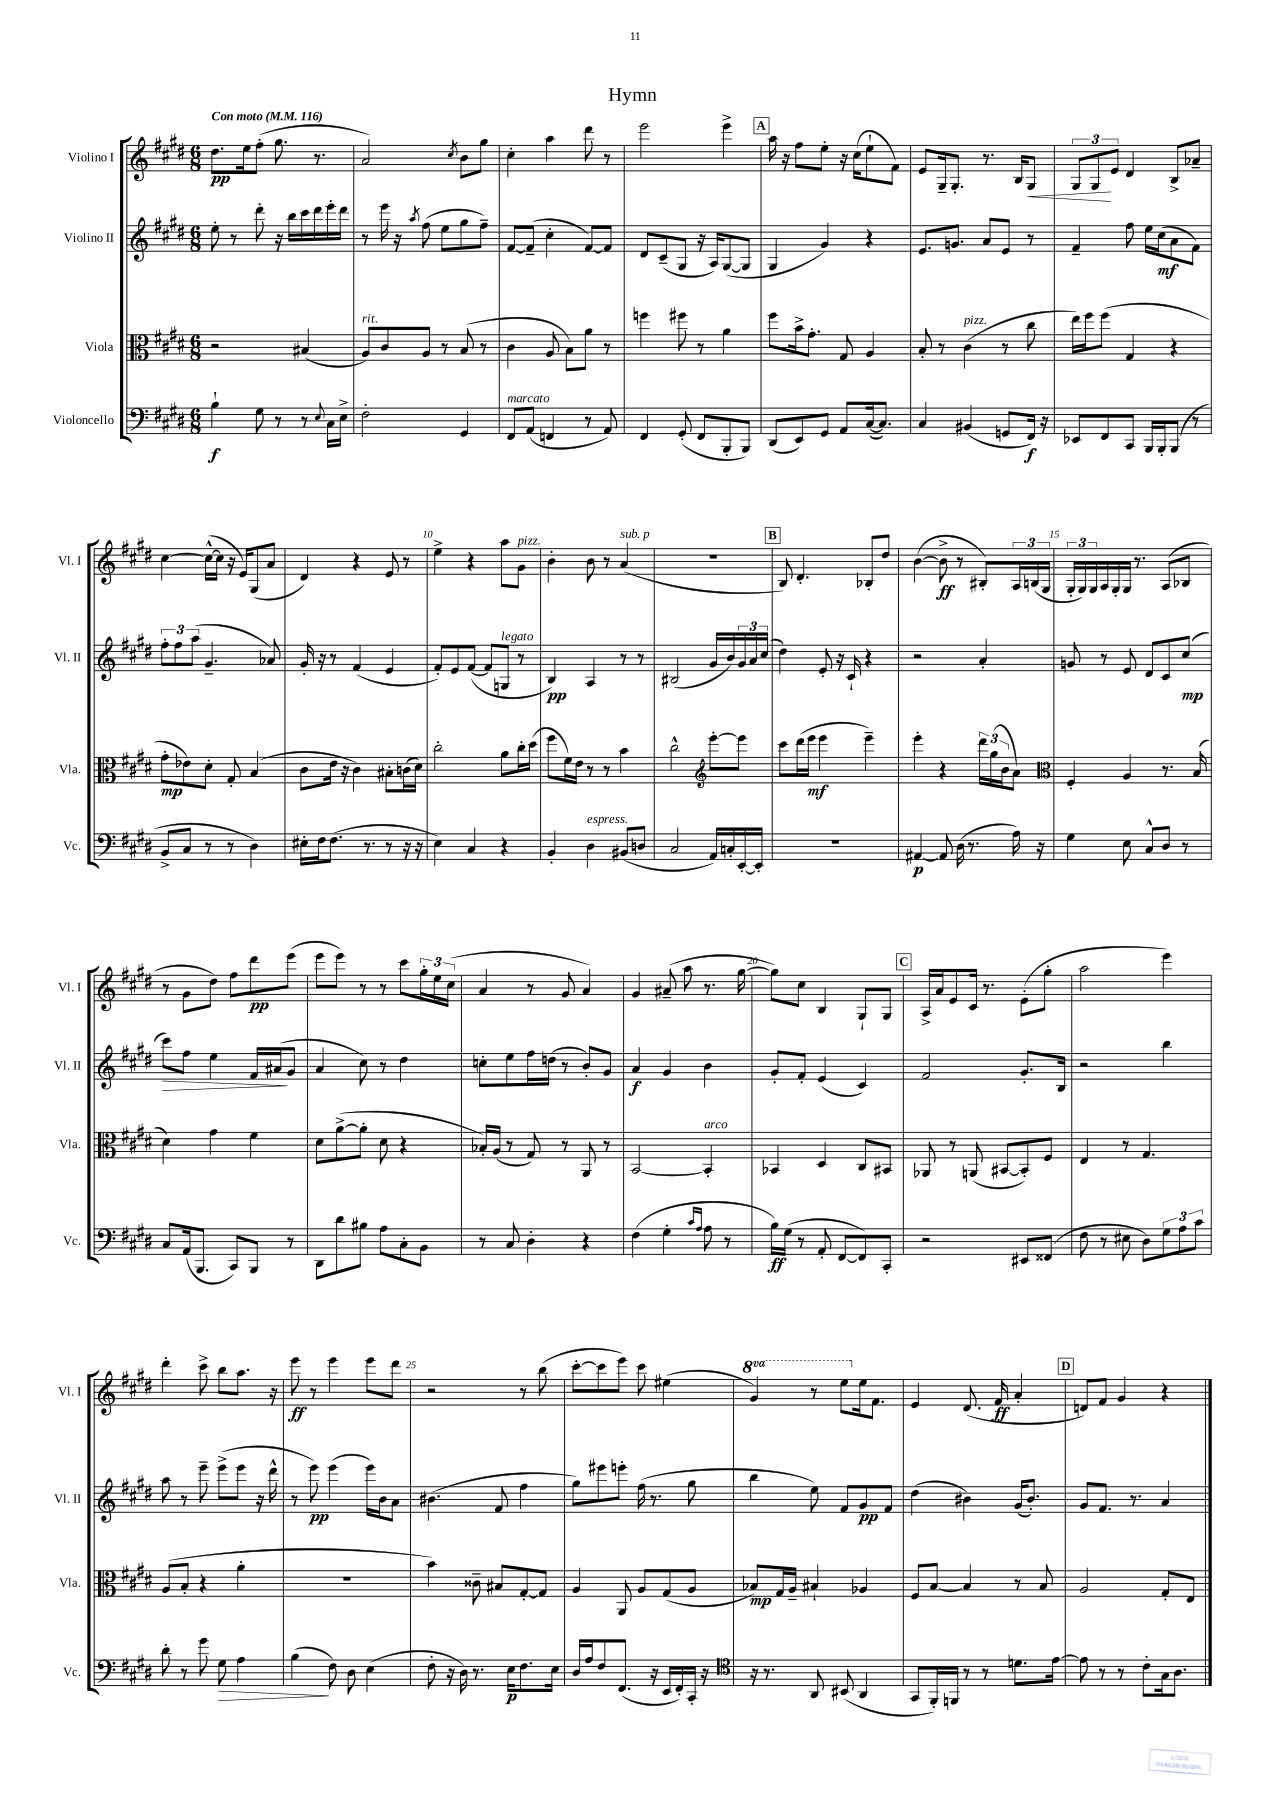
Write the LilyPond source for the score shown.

\header { title = "Hymn" }
<<
\new StaffGroup <<
\new Staff = "s0" \with { instrumentName = "Violino I" shortInstrumentName = "Vl. I" } {
    \clef treble \key e \major \numericTimeSignature \time 6/8 \set Staff.ottavationMarkups = #ottavation-simple-ordinals \tempo "Con moto" 4 = 116
    dis''8.\pp e''16 fis''8-.( gis''8. r8. |
    a'2) \acciaccatura { cis''8 } b'8 gis''8 |
    cis''4-. a''4 dis'''8 r8 |
    e'''2 e'''4-> |
    \mark \markup { \box "A" } a''16 r16 fis''8 e''8-. r16 cis''16( e''8-! fis'8) |
    e'8 gis16-- gis8.-. r8. b16 gis8\< |
    \tuplet 3/2 { gis8 gis8\! e'8 } dis'4 b8-> aes'8-- |
    cis''4~ cis''16~-^( cis''16 r16 e'16) gis8( a'8 |
    dis'4) r4 e'8 r8 |
    e''4-> r4 a''8 gis'8^\markup { \italic "pizz." } |
    b'4-. b'8 r8 a'4^\markup { \italic "sub. p" }( |
    R2. |
    \mark \markup { \box "B" } b8) dis'4.-. bes8-. dis''8 |
    b'4~( b'8->\ff r8 bis8-.) \tuplet 3/2 { a16 b16( gis16 } |
    \tuplet 3/2 { gis16-. gis16) gis16 } a16 gis16-. gis16 r8. a8( bes8 |
    r8 gis'8 dis''8) fis''8 dis'''8\pp e'''8( |
    e'''8 e'''8) r8 r8 cis'''8 \tuplet 3/2 { gis''16-. e''16 cis''16( } |
    a'4 r8 gis'8 a'4) |
    gis'4 ais'8--( a''8 r8. gis''16~ |
    gis''8) cis''8 b4 gis8-! gis8 |
    \mark \markup { \box "C" } a16-> a'16 e'8 cis'16 r8. e'8-.( gis''8-. |
    a''2 e'''4) |
    dis'''4-. cis'''8-> b''8 a''8. r16 |
    e'''8\ff r8 e'''4 e'''8 dis'''8 |
    r2 r8 b''8( |
    cis'''8~-. cis'''8 e'''8) cis'''8 eis''4( |
    \ottava #1 gis''4) r8 e'''8 \ottava #0 e''16 fis'8. |
    e'4 dis'8.( fis'16\ff a'4-. |
    \mark \markup { \box "D" } d'8) fis'8 gis'4 r4 \bar "|." |
}
\new Staff = "s1" \with { instrumentName = "Violino II" shortInstrumentName = "Vl. II" } {
    \clef treble \key e \major \numericTimeSignature \time 6/8
    e''8-. r8 dis'''8-. r16 b''16 cis'''16 dis'''16 e'''16-. dis'''16 |
    r8 e'''16 r16 \acciaccatura { a''8 } fis''8( e''8 gis''8 fis''8--) |
    fis'8~ fis'8--( cis''4-. fis'8~) fis'8 |
    dis'8 cis'8--( gis8 r16 a16) gis8~( gis8 |
    \mark \markup { \box "A" } gis4 gis'4) r4 |
    e'8. g'8. a'8 e'8 r8 |
    fis'4-- fis''8 e''16 cis''16\mf( a'8 fis'8) |
    \tuplet 3/2 { fis''8-. fis''8 a''8( } gis'4.-- aes'8) |
    gis'16-. r16 r8 fis'4( e'4 |
    fis'8-.) e'8 fis'8~( fis'8 g8^\markup { \italic "legato" } r8 |
    b4\pp) a4 r8 r8 |
    bis2( gis'16 b'16) \tuplet 3/2 { gis'16 a'16 cis''16( } |
    \mark \markup { \box "B" } dis''4) e'8-. r16 cis'16-! r4 |
    r2 a'4-. |
    g'8 r8 e'8 dis'8 cis'8 cis''8\mp( |
    cis'''8\>) fis''8 e''4 fis'16 ais'16\!( gis'8 |
    a'4 cis''8) r8 dis''4 |
    c''8-. e''8 fis''16 d''16( r8 b'8-.) gis'8 |
    a'4\f gis'4 b'4 |
    gis'8-. fis'8-. e'4( cis'4) |
    \mark \markup { \box "C" } fis'2 gis'8.-. b16 |
    r2 b''4 |
    a''8 r8 e'''8-- e'''8->( e'''8 r16 dis'''16-^ |
    r8 e'''8\pp) e'''4( e'''16) b'16 a'8 |
    bis'4.( fis'8 fis''4 |
    gis''8) eis'''8 e'''8-. fis''16( r8. gis''8 |
    b''4 e''8) fis'8 gis'8\pp fis'8 |
    dis''4( bis'4) gis'16( bis'8.-.) |
    \mark \markup { \box "D" } gis'8 fis'8. r8. a'4 \bar "|." |
}
\new Staff = "s2" \with { instrumentName = "Viola" shortInstrumentName = "Vla." } {
    \clef alto \key e \major \numericTimeSignature \time 6/8
    r2 bis4( |
    a8^\markup { \italic "rit." }) cis'8 a8 r8 b8( r8 |
    cis'4 a8 b8) a'8 r8 |
    f''4 fis''8 r8 a'4 |
    \mark \markup { \box "A" } fis''8 b'16-> gis'8.-. gis8 a4 |
    b8-. r8 cis'4^\markup { \italic "pizz." }( r8 cis''8 |
    e''16) fis''16 fis''8( gis4 r4 |
    gis'8-.\mp ees'8) dis'8-. gis8-. b4( |
    cis'8 e'16 r16 cis'4) bis8-. c'16( dis'16) |
    cis''2-. a'8 cis''16-. dis''16( |
    fis''8 fis'16) e'16 r8 r8 b'4 |
    cis''2-^ \clef treble e'''8~-. e'''8 |
    \mark \markup { \box "B" } cis'''8 dis'''16( e'''16\mf e'''4 e'''4--) |
    e'''4-. r4 \tuplet 3/2 { dis'''16 gis''16( b'16 } a'8) |
    \clef alto fis4-. a4 r8. b16( |
    dis'4) gis'4 fis'4 |
    dis'8 a'8~->( a'8-. dis'8 r4 |
    bes16-.) a16( r8 gis8) r8 a,8 r8 |
    b,2~ b,4-.^\markup { \italic "arco" } |
    bes,4 dis4 cis8 bis,8 |
    \mark \markup { \box "C" } aes,8 r8 a,8( bis,8~ bis,8-.) fis8 |
    e4 r8 gis4. |
    a8( b8-. r4 a'4-. |
    R2. |
    b'4) cisis'8-- bis8 gis8~-. gis8 |
    a4 a,8 a8 gis8( a8 |
    bes8\mp) gis16 a16-- bis4-! aes4 |
    fis8 b8~ b4 r8 b8 |
    \mark \markup { \box "D" } a2 gis8-. e8 \bar "|." |
}
\new Staff = "s3" \with { instrumentName = "Violoncello" shortInstrumentName = "Vc." } {
    \clef bass \key e \major \numericTimeSignature \time 6/8
    b4-!\f gis8 r8 r8 \appoggiatura { e8 } cis16 e16-> |
    fis2-. gis,4 |
    fis,8^\markup { \italic "marcato" } a,8( f,4 r8 a,8) |
    fis,4 gis,8-.( fis,8 b,,8-. b,,8) |
    \mark \markup { \box "A" } dis,8( e,8) gis,8 a,8 cis16~( cis8.) |
    cis4 bis,4( g,8 fis,16\f) r16 |
    ees,8 fis,8 cis,8 b,,16 b,,16-. b,,8( r8 |
    b,8-> cis8 r8 r8 dis4) |
    eis16-. fis16 fis8.( r8. r8 r16 r16 |
    e4) cis4 r4 |
    b,4-. dis4^\markup { \italic "espress." } bis,8( d8 |
    cis2 a,16) c16-. e,16~-. e,16-. |
    \mark \markup { \box "B" } R2. |
    ais,4~\p ais,8 dis16( r8. a16) r16 |
    gis4 e8 cis8-^ dis8 r8 |
    cis8 a,16( b,,8. cis,8) b,,8 r8 |
    dis,8 dis'8 bis8 a8 cis8-. b,8 |
    r8 cis8 dis4-. r4 |
    fis4( gis4-. \grace { cis'16 a16 } a8 r8 |
    b16\ff) gis16( r8 a,8-. fis,8~ fis,8) cis,8-. |
    \mark \markup { \box "C" } r2 eis,8 fisis,8( |
    fis8 r8 eis8 dis8) \tuplet 3/2 { gis8 a8 cis'8 } |
    dis'8-. r8 gis'8 gis8\> a4 |
    b4\!( fis8) dis8 e4( |
    fis8-. r16 dis16) r8. e16\p fis8. e16 |
    dis16 a16 fis8 fis,8.( r16 e,16 fis,16-.) cis,16-. r16 |
    \clef tenor r16 r8. a,8 bis,8( a,4 |
    gis,8 fis,16-.) f,16 r8 r8 d'8. e'16~ |
    \mark \markup { \box "D" } e'8 r8 r8 cis'8-. gis16 a8. \bar "|." |
}
>>
>>
\layout { \context { \Score \override BarNumber.break-visibility = ##(#f #t #t) barNumberVisibility = #(every-nth-bar-number-visible 5) } }
